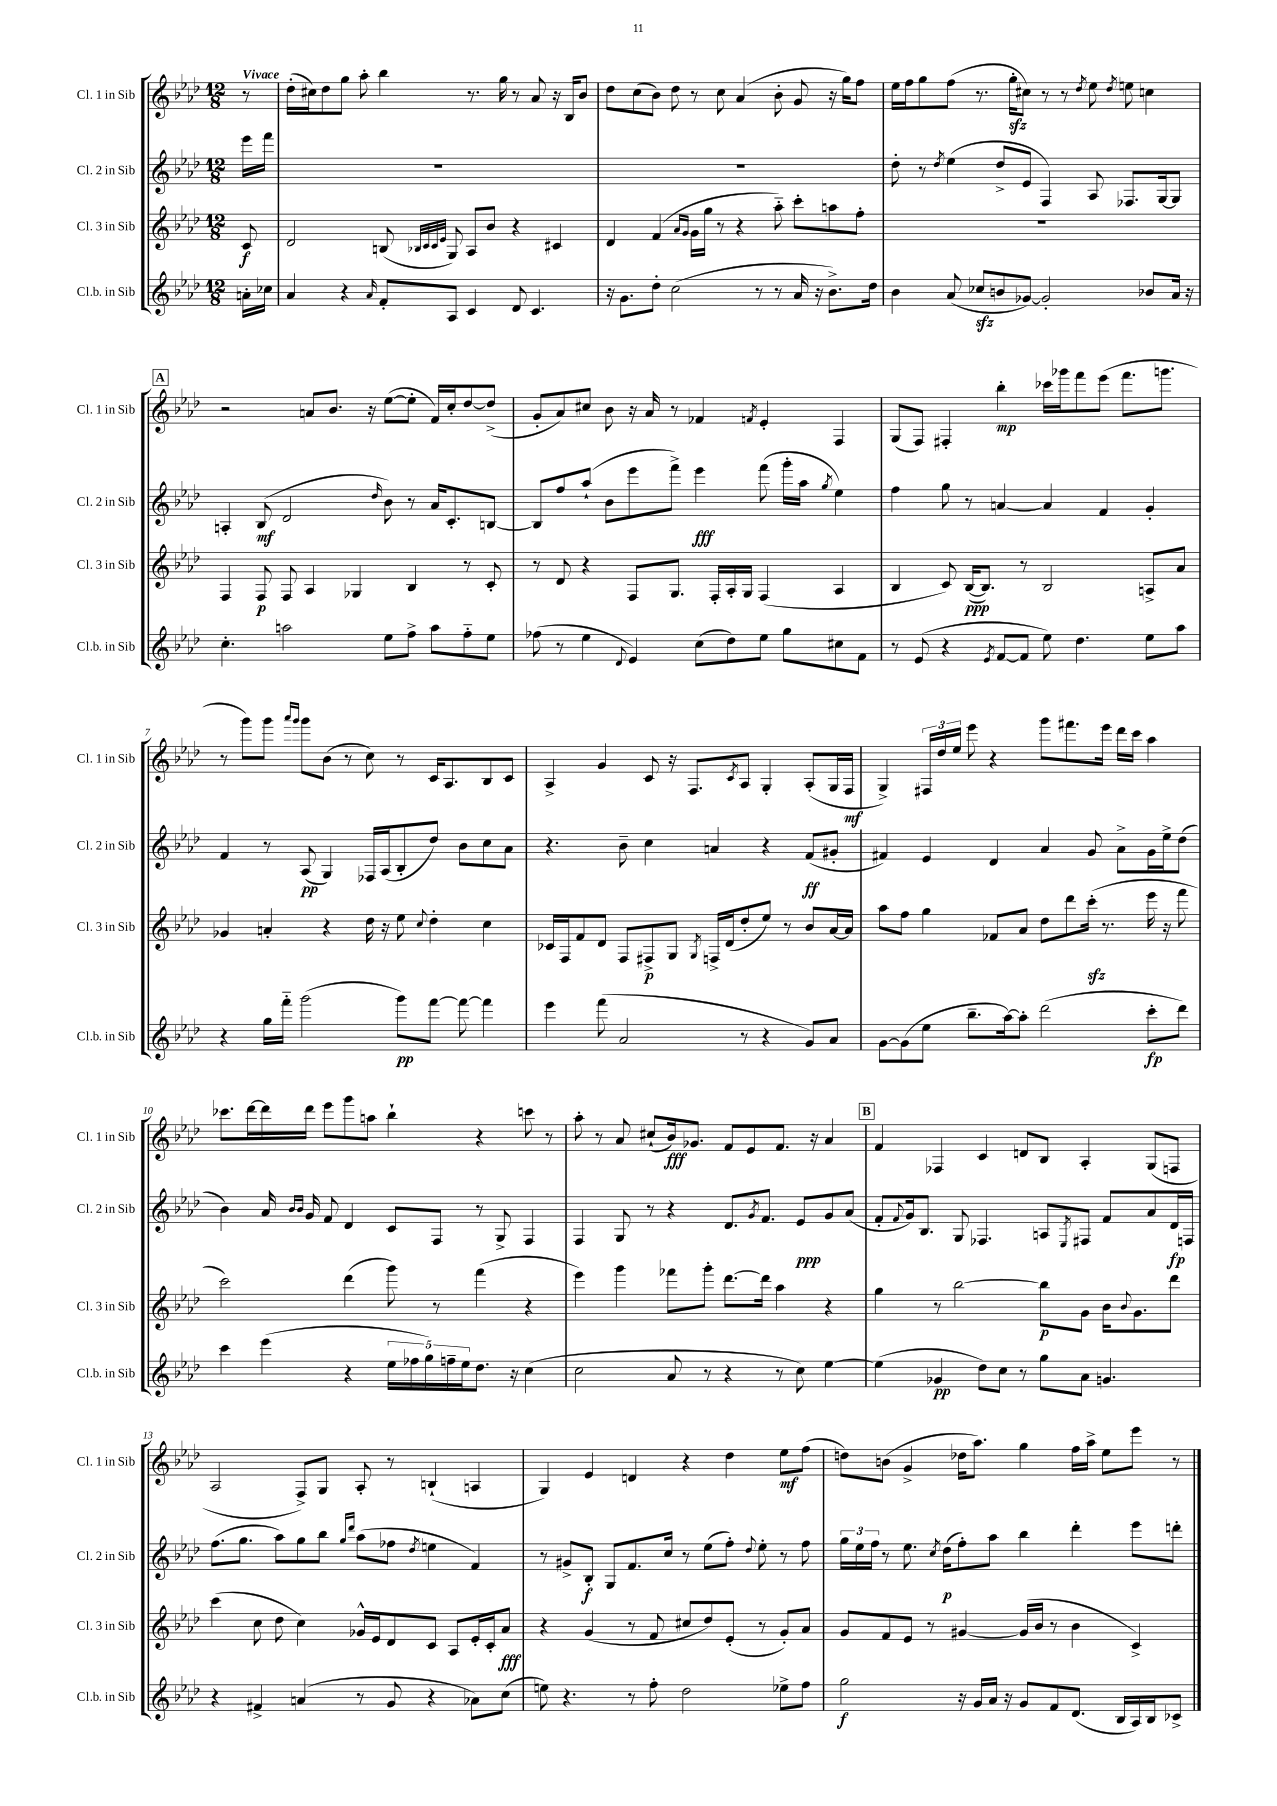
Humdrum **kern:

**kern	**dynam	**kern	**dynam	**kern	**dynam	**kern	**dynam
*part4	*part4	*part3	*part3	*part2	*part2	*part1	*part1
*staff4	*staff4	*staff3	*staff3	*staff2	*staff2	*staff1	*staff1
*I"Cl.b. in Sib	*	*I"Cl. 3 in Sib	*	*I"Cl. 2 in Sib	*	*I"Cl. 1 in Sib	*
*I'Cl.b. in Sib	*	*I'Cl. 3 in Sib	*	*I'Cl. 2 in Sib	*	*I'Cl. 1 in Sib	*
*clefG2	*	*clefG2	*	*clefG2	*	*clefG2	*
*k[b-e-a-d-]	*	*k[b-e-a-d-]	*	*k[b-e-a-d-]	*	*k[b-e-a-d-]	*
*M12/8	*	*M12/8	*	*M12/8	*	*M12/8	*
=	=	=	=	=	=	=	=
!	!	!	!	!	!	!LO:TX:a:B:t=Vivace	!
16an'\LL	.	8c/	f	16eee-\LL	.	8r	.
16cc-X\JJ	.	.	.	16fff\JJ	.	.	.
=1	=1	=1	=1	=1	=1	=1	=1
4a-/	.	2d-/	.	1.r	.	(16dd-'\LL	.
.	.	.	.	.	.	16cc#X\J)	.
.	.	.	.	.	.	8dd-\	.
4r	.	.	.	.	.	8gg\J	.
.	.	.	.	.	.	8aa-'\	.
16qqa-/	.	.	.	.	.	.	.
8f'/L	.	(8Bn/	.	.	.	4bb-\	.
.	.	32qqB-X/LLL	.	.	.	.	.
.	.	32qqc/	.	.	.	.	.
.	.	32qqc/	.	.	.	.	.
.	.	32qqe-/JJJ	.	.	.	.	.
8A-/J	.	8G/)	.	.	.	.	.
4c/	.	8A-/L	.	.	.	8.r	.
.	.	8b-/J	.	.	.	.	.
.	.	.	.	.	.	16gg\	.
8d-/	.	4r	.	.	.	8r	.
4.c/	.	.	.	.	.	8a-/	.
.	.	4c#X/	.	.	.	16r	.
.	.	.	.	.	.	16B-/KL	.
.	.	.	.	.	.	8b-/J	.
=2	=2	=2	=2	=2	=2	=2	=2
16r	.	4d-/	.	1.r	.	8dd-\L	.
8.g\L	.	.	.	.	.	.	.
.	.	.	.	.	.	(8cc\	.
8dd-'\J	.	(4f/	.	.	.	8b-\J)	.
(2cc\	.	.	.	.	.	8dd-\	.
.	.	16qqa-/LL	.	.	.	.	.
.	.	16qqg/JJ	.	.	.	.	.
.	.	16g\LL	.	.	.	8r	.
.	.	16gg\JJ	.	.	.	.	.
.	.	8r	.	.	.	8cc\	.
.	.	4r	.	.	.	(4a-/	.
8r	.	.	.	.	.	.	.
8r	.	8aa-\)	.	.	.	8b-'\	.
16a-/	.	8ccc'\L	.	.	.	8g/	.
16r	.	.	.	.	.	.	.
8.b-^\L)	.	8aan\	.	.	.	16r	.
.	.	.	.	.	.	16gg\KL)	.
.	.	8ff'\J	.	.	.	8ff\J	.
16dd-\Jk	.	.	.	.	.	.	.
=3	=3	=3	=3	=3	=3	=3	=3
4b-\	.	1.r	.	8dd-'\	.	16ee-\LL	.
.	.	.	.	.	.	16ff\J	.
.	.	.	.	8r	.	8gg\	.
.	.	.	.	8qdd-/	.	.	.
(8a-/	.	.	.	(4ee-\	.	(8ff\J	.
8cc-Xzz/L	.	.	.	.	.	8.r	.
8bn/	.	.	.	8dd-^/L	.	.	.
.	.	.	.	.	.	16ggzz'\KL	.
[8g-X/J)	.	.	.	8e-/J	.	8cc#X\J)	.
2g-'/]	.	.	.	4F/)	.	8r	.
.	.	.	.	.	.	8r	.
.	.	.	.	.	.	8qdd-/	.
.	.	.	.	8A-/	.	8ee-\	.
.	.	.	.	.	.	8qdd-/	.
.	.	.	.	8.F-X/L	.	8een\	.
8b-X/L	.	.	.	.	.	4ccn\	.
.	.	.	.	[16G/k	.	.	.
16a-/Jk	.	.	.	8G/J]	.	.	.
16r	.	.	.	.	.	.	.
!!LO:LB:g=z
!!LO:REH:place=s1:t=A
=4	=4	=4	=4	=4	=4	=4	=4
4.cc'\	.	4F/	.	4An'/	.	2r	.
.	.	8F/	p	(8B-/	mf	.	.
2aan\	.	8F/	.	2d-/	.	.	.
.	.	4A-/	.	.	.	8an/L	.
.	.	.	.	.	.	8.b-/J	.
.	.	4G-X/	.	.	.	.	.
.	.	.	.	.	.	16r	.
.	.	.	.	16qqdd-/	.	.	.
8ee-\L	.	.	.	8b-\)	.	([8ee-\L	.
8ff^\J	.	4B-/	.	8r	.	8ee-'\J]	.
8aa\L	.	.	.	16a-/KL	.	16f/LL)	.
.	.	.	.	8.c'/	.	16cc'/J	.
8ff\	.	8r	.	.	.	[8dd-/	.
8ee-\J	.	8c'/	.	[8Bn/J	.	(8dd-^/J]	.
=5	=5	=5	=5	=5	=5	=5	=5
(8ff-X\	.	8r	.	8B/L]	.	8g'/L	.
8r	.	8d-/	.	8ff/	.	8a-/)	.
4ee-\	.	4r	.	(8aa-`/J	.	8cc#X/J	.
.	.	.	.	8b-\L	.	8b-\	.
8qqd-/	.	.	.	.	.	.	.
4e-/)	.	8F/L	.	8eee-\	.	16r	.
.	.	.	.	.	.	16a-/	.
.	.	8.G/J	.	8fff^\J)	.	8r	.
(8cc\L	.	.	.	4eee-\	fff	4f-X/	.
.	.	16F'/LL	.	.	.	.	.
8dd-\)	.	16A-'/	.	.	.	.	.
.	.	16G/JJ	.	.	.	.	.
.	.	.	.	.	.	8qfn/	.
8ee-\J	.	(4F/	.	(8fff\	.	4e-'/	.
8gg\L	.	.	.	16ggg'\LL	.	.	.
.	.	.	.	16aa-\JJ	.	.	.
.	.	.	.	8qgg/	.	.	.
8cc#X\	.	4A-/	.	4ee-\)	.	4F/	.
8f\J	.	.	.	.	.	.	.
=6	=6	=6	=6	=6	=6	=6	=6
8r	.	4B-/	.	4ff\	.	(8G/L	.
(8e-/	.	.	.	.	.	8F/J)	.
4r	.	8c/)	.	8gg\	.	4F#X'/	.
.	.	([16B-/KL	ppp	8r	.	.	.
.	.	8.B-/J])	.	.	.	.	.
8qe-/	.	.	.	.	.	.	.
[8f/L	.	.	.	[4an/	.	4bb-'\	mp
8f/J]	.	8r	.	.	.	.	.
8ee-\)	.	2B-/	.	4a/]	.	16ccc-X\LL	.
.	.	.	.	.	.	16ggg-X\J	.
4.dd-\	.	.	.	.	.	8fff\	.
.	.	.	.	4f/	.	(8eee-\J	.
.	.	.	.	.	.	8.fff\L	.
8ee-\L	.	8An^/L	.	4g'/	.	.	.
.	.	.	.	.	.	8.gggn\J	.
8aa-\J	.	8a-/J	.	.	.	.	.
!!LO:LB:g=z
=7	=7	=7	=7	=7	=7	=7	=7
4r	.	4g-X/	.	4f/	.	8r	.
.	.	.	.	.	.	8ggg\L)	.
16gg\LL	.	4an'/	.	8r	.	8ggg\J	.
16fff\JJ	.	.	.	.	.	.	.
.	.	.	.	.	.	16qqaaa-/LL	.
.	.	.	.	.	.	16qqggg/JJ	.
(2ggg\	.	.	.	(8A-/	pp	8ggg\L	.
.	.	4r	.	4G/)	.	(8b-\J	.
.	.	.	.	.	.	8r	.
.	.	16dd-\	.	16F-X/LL	.	8cc\)	.
.	.	16r	.	(16A-/J	.	.	.
8ggg\L)	pp	8ee-\	.	8B-'/	.	8r	.
.	.	8qqcc/	.	.	.	.	.
[8fff\J	.	4dd-'\	.	8dd-/J)	.	16c/KL	.
.	.	.	.	.	.	8.A-/	.
8fff\_	.	.	.	8b-\L	.	.	.
4fff\]	.	4cc\	.	8cc\	.	8B-/	.
.	.	.	.	8a-\J	.	8c/J	.
=8	=8	=8	=8	=8	=8	=8	=8
4eee-\	.	16c-X/LL	.	4.r	.	4A-^/	.
.	.	16F/J	.	.	.	.	.
.	.	8f/	.	.	.	.	.
(8fff\	.	8d-/J	.	.	.	4g/	.
2a-/	.	8F/L	.	8b-~\	.	.	.
.	.	8F#X^/	p	4cc\	.	8c/	.
.	.	8G/J	.	.	.	16r	.
.	.	.	.	.	.	8.F/L	.
.	.	8qG/	.	.	.	.	.
.	.	16Fn^/LL	.	4an/	.	.	.
.	.	(16d-/J	.	.	.	.	.
.	.	.	.	.	.	8qc/	.
8r	.	8dd-'/	.	.	.	8A-/J	.
4r	.	8ee-/J)	.	4r	.	4G'/	.
.	.	8r	.	.	.	.	.
8g/L)	.	8b-/L	.	(8f/L	ff	(8A-'/L	.
8a-/J	.	[16a-/L	.	8g#X'/J	.	16G/L	.
.	.	16a-/JJ]	.	.	.	16F/JJ	mf
=9	=9	=9	=9	=9	=9	=9	=9
[8g\L	.	8aa-\L	.	4f#X/)	.	4G^/)	.
(8g\]	.	8ff\J	.	.	.	.	.
8ee-\J	.	4gg\	.	4e-/	.	24F#X/LL	.
.	.	.	.	.	.	24dd-/	.
.	.	.	.	.	.	24ee-/JJ	.
8.bb-~\L	.	.	.	.	.	8eee-\	.
.	.	8f-X/L	.	4d-/	.	4r	.
[16aa-\k)	.	.	.	.	.	.	.
8aa-'\J]	.	8a-/J	.	.	.	.	.
(2ddd-\	.	8dd-\L	.	4a-/	.	8ggg\L	.
.	.	8ddd-\	.	.	.	8.fff#X\	.
.	.	(16ccczz'\Jk	.	8g/	.	.	.
.	.	8.r	.	.	.	16eee-\Jk	.
.	.	.	.	8a-^\L	.	16ddd-\LL	.
.	.	.	.	.	.	16ccc\JJ	.
8ccc'\L	fp	16eee-\	.	16g\L	.	4aa-\	.
.	.	16r	.	16ee-^\J	.	.	.
8ddd-\J)	.	8fff\	.	(8dd-\J	.	.	.
!!LO:LB:g=z
=10	=10	=10	=10	=10	=10	=10	=10
4ccc\	.	2ccc\)	.	4b-\)	.	8.ccc-X\L	.
.	.	.	.	.	.	[16ddd-\L	.
(4eee-\	.	.	.	16a-/	.	16ddd-\]	.
.	.	.	.	16qqb-/LL	.	.	.
.	.	.	.	16qqb-/JJ	.	.	.
.	.	.	.	16g/	.	16ddd-\JJ	.
.	.	.	.	8f/	.	8eee-\L	.
4r	.	(4ddd-\	.	4d-/	.	8ggg\	.
.	.	.	.	.	.	8aan\J	.
20ee-\LL	.	8ggg\)	.	8c/L	.	4bb-`\	.
20ff-X\	.	.	.	.	.	.	.
20gg\)	.	.	.	.	.	.	.
.	.	8r	.	8F/J	.	.	.
20ffn~\	.	.	.	.	.	.	.
20ee-\J	.	.	.	.	.	.	.
8.dd-\J	.	(4fff\	.	8r	.	4r	.
.	.	.	.	8G^/	.	.	.
16r	.	.	.	.	.	.	.
(4cc\	.	4r	.	4F/	.	8cccn\	.
.	.	.	.	.	.	8r	.
=11	=11	=11	=11	=11	=11	=11	=11
2cc\	.	4eee-\)	.	4F/	.	8aa-'\	.
.	.	.	.	.	.	8r	.
.	.	4ggg\	.	8G/	.	8a-/	.
.	.	.	.	8r	.	(8cc#X`/L	.
8a-/	.	8fff-X\L	.	4r	.	16b-/k)	fff
.	.	.	.	.	.	8.g-X/J	.
8r	.	8ggg'\J	.	.	.	.	.
4r	.	[8.ddd-\L	.	8.d-/L	.	8f/L	.
.	.	.	.	.	.	8e-/	.
.	.	.	.	8qg/	.	.	.
.	.	16ddd-\Jk]	.	8.f/J	.	.	.
8r	.	4aa-\	.	.	.	8.f/J	.
8cc\)	.	.	.	8e-/L	ppp	.	.
.	.	.	.	.	.	16r	.
[4ee-\	.	4r	.	8g/	.	4a-/	.
.	.	.	.	(8a-/J	.	.	.
!!LO:REH:place=s1:t=B
=12	=12	=12	=12	=12	=12	=12	=12
(4ee-\]	.	4gg\	.	8f'/L	.	4f/	.
.	.	.	.	8qqf/	.	.	.
.	.	.	.	16g/k)	.	.	.
.	.	.	.	8.B-/J	.	.	.
4g-X/	pp	8r	.	.	.	4F-X/	.
.	.	[2bb-\	.	8G/	.	.	.
8dd-\L)	.	.	.	4.F-X/	.	4c/	.
8cc\J	.	.	.	.	.	.	.
8r	.	.	.	.	.	8dn/L	.
8gg\L	.	8bb-\L]	p	8An/L	.	8B-/J	.
.	.	.	.	8qE-/	.	.	.
8a-\J	.	8g\J	.	8F#X/J	.	4A-'/	.
4.gn/	.	16b-\KL	.	8f/L	.	.	.
.	.	8qqb-/	.	.	.	.	.
.	.	8.g\	.	.	.	.	.
.	.	.	.	8a-/	.	(8G/L	.
.	.	8ddd-\J	.	16d-/L	fp	8Fn/J	.
.	.	.	.	16Fn/JJ	.	.	.
!!LO:LB:g=z
=13	=13	=13	=13	=13	=13	=13	=13
4r	.	(4ccc\	.	(8.ff\L	.	2A-/	.
.	.	.	.	8.gg\J	.	.	.
4f#X^/	.	8cc\	.	.	.	.	.
.	.	8dd-\	.	8aa-\L)	.	.	.
(4an/	.	4cc\)	.	8gg\	.	8F^/L)	.
.	.	.	.	8bb-\J	.	8G/J	.
.	.	.	.	16qqgg/LL	.	.	.
.	.	.	.	16qqddd-/JJ	.	.	.
8r	.	16g-X^^/LL	.	(8aa-\L	.	8A-'/	.
.	.	16e-/J	.	.	.	.	.
8g/	.	8d-/	.	8ff-X\J	.	8r	.
.	.	.	.	8qdd-/	.	.	.
4r	.	8c/J	.	4een\	.	(4Bn`/	.
.	.	8A-/L	.	.	.	.	.
8a-X\L)	.	16e-'/L	.	4f/)	.	4An/	.
.	.	16c'/J	.	.	.	.	.
(8cc\J	.	8a-/J	fff	.	.	.	.
=14	=14	=14	=14	=14	=14	=14	=14
8een\)	.	4r	.	8r	.	4G/)	.
4.r	.	.	.	8g#X^/L	.	.	.
.	.	(4g/	.	8B-'/J	f	4e-/	.
.	.	.	.	8G/L	.	.	.
8r	.	8r	.	8.f/	.	4dn/	.
8ff'\	.	8f/	.	.	.	.	.
.	.	.	.	16cc/Jk	.	.	.
2dd-\	.	8cc#X/L	.	8r	.	4r	.
.	.	8dd-/)	.	(8ee-\L	.	.	.
.	.	(8e-'/J	.	8ff'\J)	.	4dd-\	.
.	.	.	.	8qqdd-/	.	.	.
.	.	8r	.	8ee-'\	.	.	.
8ee-X^\L	.	8g'/L)	.	8r	.	8ee-\L	mf
8ff\J	.	8a-/J	.	8ff\	.	(8ff\J	.
=15	=15	=15	=15	=15	=15	=15	=15
2gg\	f	8g/L	.	24gg\LL	.	8ddn\L)	.
.	.	.	.	24ee-\	.	.	.
.	.	.	.	24ff\JJ	.	.	.
.	.	8f/	.	8r	.	(8bn\J	.
.	.	8e-/J	.	8.ee-\	.	4g^/	.
.	.	8r	.	.	.	.	.
.	.	.	.	8qcc/	.	.	.
.	.	.	.	(16dd-\KL	p	.	.
16r	.	[4g#X/	.	8ff'\)	.	16dd-X\KL	.
16g/LL	.	.	.	.	.	8.aa-\J)	.
16a-/JJ	.	.	.	8aa-\J	.	.	.
16r	.	.	.	.	.	.	.
8g/L	.	(16g#/LL]	.	4bb-\	.	4gg\	.
.	.	16b-/JJ	.	.	.	.	.
8f/	.	8r	.	.	.	.	.
(8.d-/J	.	4b-\	.	4ddd-'\	.	16ff\LL	.
.	.	.	.	.	.	16aa-^\JJ	.
.	.	.	.	.	.	8ee-\L	.
16B-/LL	.	.	.	.	.	.	.
16A-/)	.	4c^/)	.	8eee-\L	.	8eee-\J	.
16B-/J	.	.	.	.	.	.	.
8c-X^/J	.	.	.	8dddn'\J	.	8r	.
==	==	==	==	==	==	==	==
*-	*-	*-	*-	*-	*-	*-	*-
